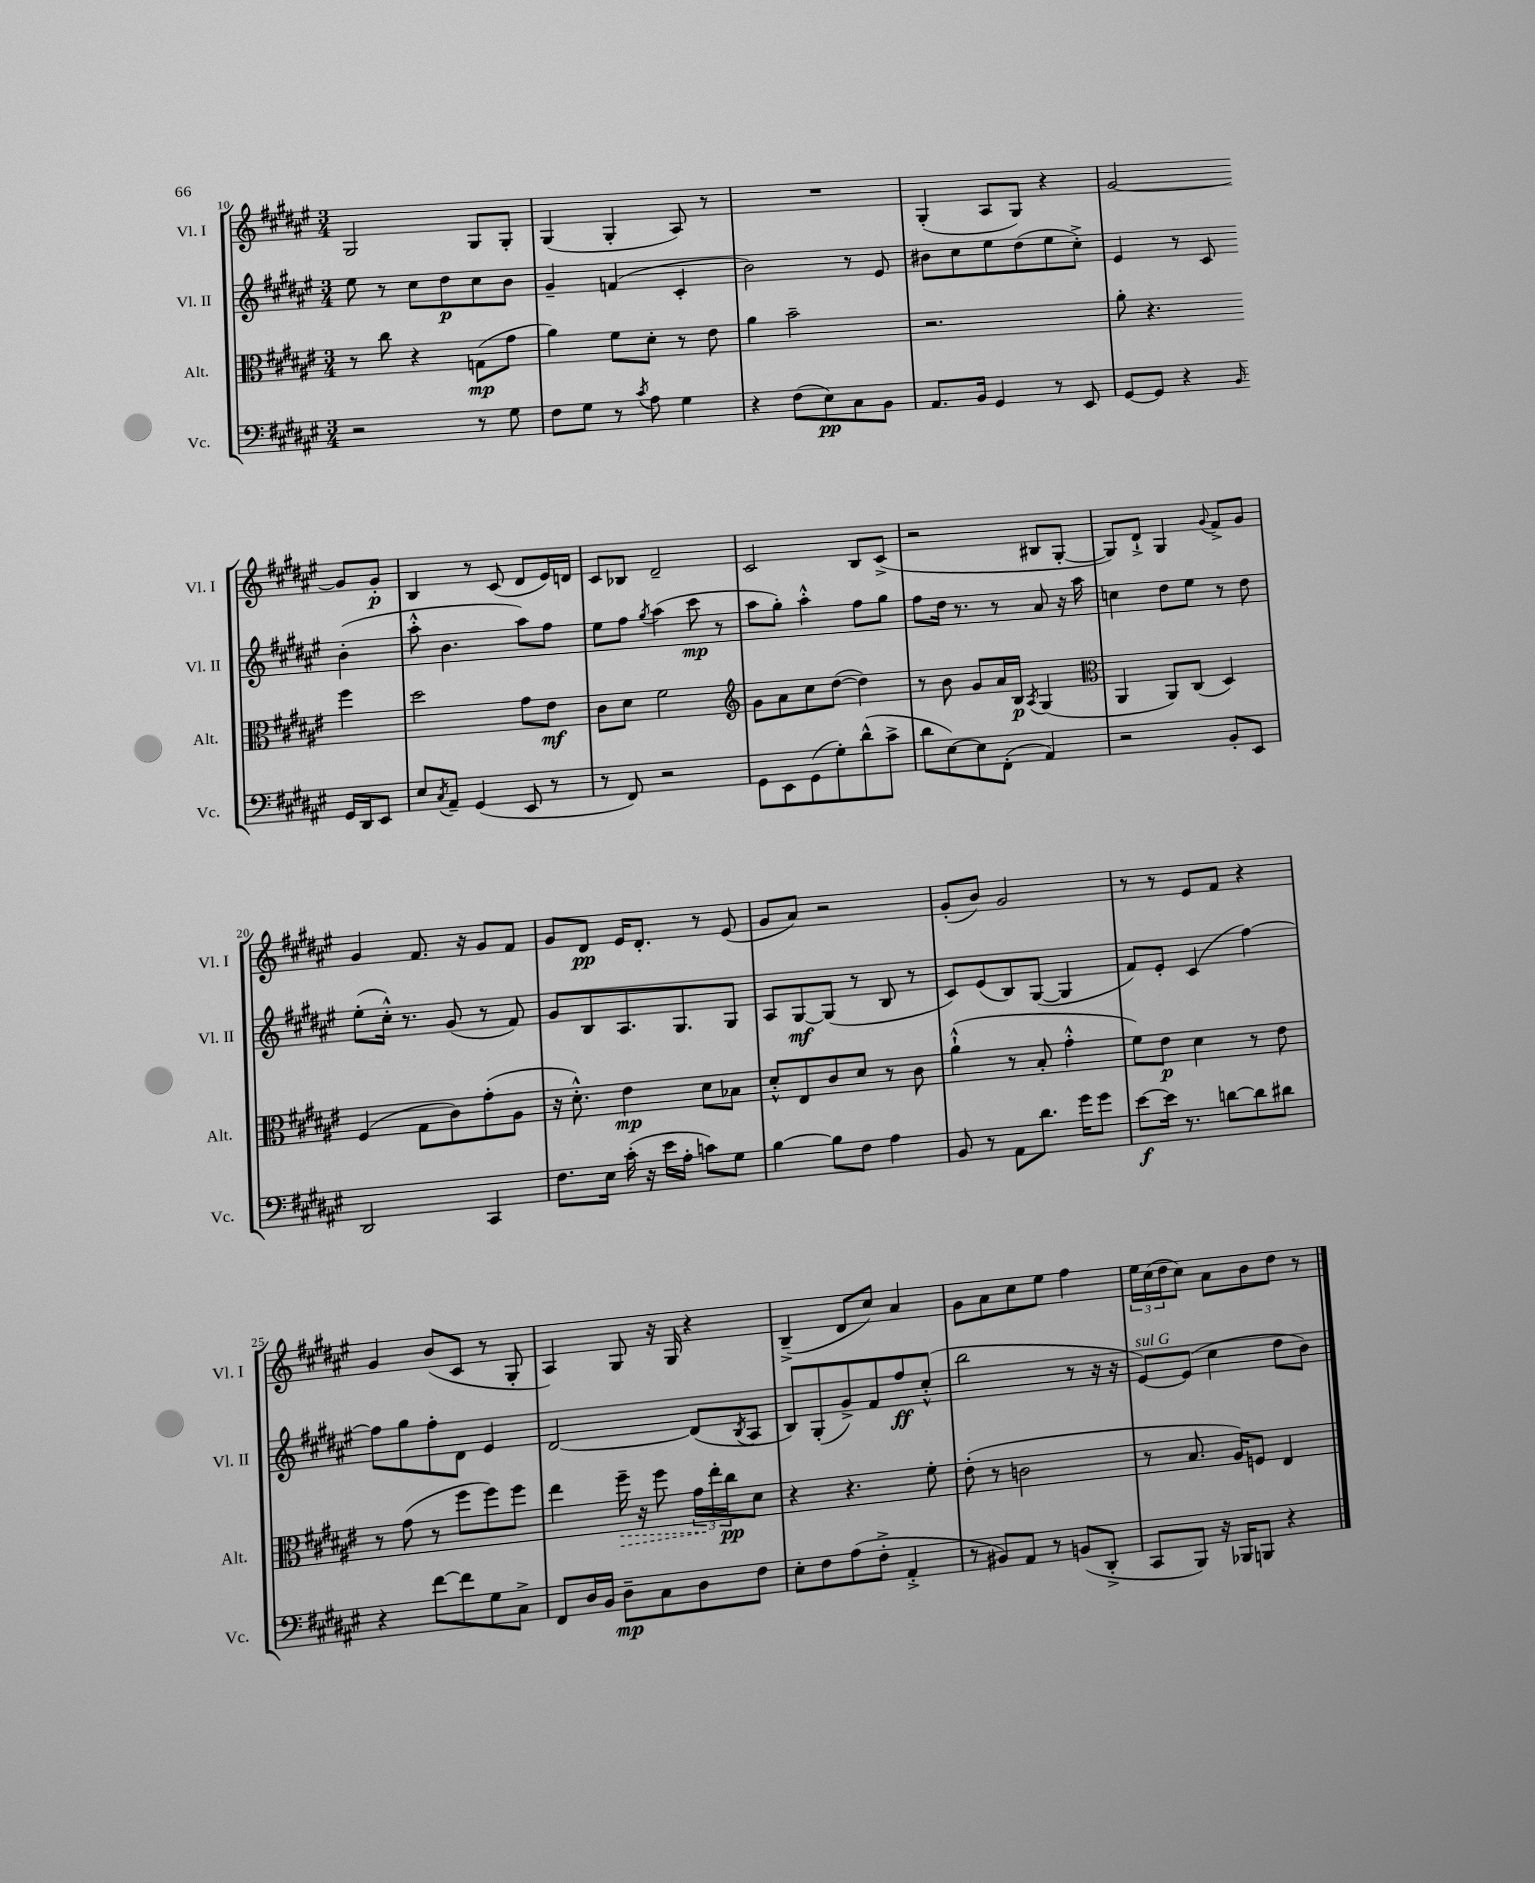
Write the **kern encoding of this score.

**kern	**kern	**kern	**kern
*staff4	*staff3	*staff2	*staff1
*clefF4	*clefC3	*clefG2	*clefG2
*k[f#c#g#d#a#e#]	*k[f#c#g#d#a#e#]	*k[f#c#g#d#a#e#]	*k[f#c#g#d#a#e#]
*M3/4	*M3/4	*M3/4	*M3/4
2r	8r	8ee#\	2G#/
.	8cc#\	8r	.
.	4r	8cc#\L	.
.	.	8dd#\	.
8r	(8G\L	8cc#\	8G#/L
8G#\	8g#\J	8b\J	8G#'/J
=	=	=	=
8F#\L	4a#\)	4g#~/	(4G#/
8G#\J	.	.	.
8r	8f#\L	(4f/	4G#'/
8qc#/	.	.	.
8A#\	8d#'\J	.	.
4G#\	8r	4c#'/	8A#/)
.	8e#\	.	8r
=	=	=	=
4r	4a#\	2b\)	2.r
(8F#\L	2b~\	.	.
8E#\)	.	.	.
8C#\	.	8r	.
8BB\J	.	8e#/	.
=	=	=	=
8.AA#/L	2.r	8b#\L	(4G#'/
.	.	8cc#\	.
16BB/Jk	.	.	.
4GG#/	.	8ee#\	8A#/L
.	.	(8dd#\	8G#/J)
8r	.	8ee#\	4r
8EE#/	.	8cc#'^\J)	.
=	=	=	=
[8GG#/L	8a#'\	4e#/	[2g#/
8GG#/]J	4.r	.	.
4r	.	8r	.
.	.	8c#/	.
16qqBB/	.	.	.
16GG#/LL	4ff#\	(4b'\	8g#/]L
16DD#/J	.	.	.
8EE#/J	.	.	8g#'/J
=	=	=	=
8E#/L	2dd#\	8aa#'^^\	4B/
8qC#/	.	.	.
8AA#~/J	.	4.b\	.
(4GG#/	.	.	8r
.	.	.	(8c#/
8EE#/	8g#\L	8aa#\L)	8d#/L
8r	8e#\J	8ff#\J	16e#/L)
.	.	.	16d/JJ
=	=	=	=
8r	8c#\L	8ee#\L	8c#/L
8FF#/)	8d#\J	8ff#\J	8B-/J
.	.	8qgg#/	.
2r	2f#\	(4aa#\	2d#~/
.	.	8ccc#\	.
.	.	8r	.
=	=	=	=
*	*clefG2	*	*
8GG#\L	8g#\L	8aa#\L	2c#/
8EE#\	8a#\	8gg#'\J)	.
(8GG#\	8cc#\	4aa#'^^\	.
8G#'\)	([8dd#\J	.	.
(8d#^^\	4dd#\])	8ff#\L	8B/L
8c#^\J	.	8gg#\J	(8c#^/J
=	=	=	=
8d#\L	8r	8ff#\L	2r
[8E#\)	8b\	16dd#\Jk	.
.	.	8.r	.
8E#\]	8g#/L	.	.
(8FF#'\J	16a#/L	8r	.
.	16B/JJ	.	.
.	8qA#/	.	.
4AA#/)	(4G#/	8a#/	8B#/L
.	.	16r	[8G#'/J
.	.	16aa#\	.
=	=	=	=
*	*clefC3	*	*
2r	4AA#/	4cc\	8G#/]L)
.	.	.	8d#`^/J
.	8AA#/L)	8dd#\L	4G#/
.	(8C#/J	8ee#\J	.
.	.	.	8qqg#/
8BB'/L	4D#/)	8r	8f#^/L
8EE#/J	.	8dd#\	8g#/J
=	=	=	=
2DD#/	(4F#/	(8ee#'\L	4g#/
.	.	16cc#'^^\Jk)	.
.	.	8.r	.
.	8G#\L	.	8.f#/
.	8c#\)	(8g#/	.
.	.	.	16r
4CC#/	(8g#'\	8r	8g#/L
.	8A#\J	8f#/)	8f#/J
=	=	=	=
8.F#\L	16r	8g#/L	8g#/L
.	8.d#'^^\)	.	.
.	.	8B/	8d#/J
16E#\Jk	.	.	.
(16c#'\	4e#\	8.A#/	16e#/LK
16r	.	.	8.d#'/J
16e#\LL	.	.	.
16A#'\JJ	.	8.G#/	.
8c\L)	8d#\L	.	8r
8G#\J	8B-\J	8G#/J	(8e#/
=	=	=	=
[4B\	8d#'^^/L	8A#/L	8g#/L
.	8E#/	[8G#/	8a#/J)
8B\]L	8c#/	(8G#/]J	2r
8F#\J	8d#/J	8r	.
4A#\	8r	8B/	.
.	8c#\	8r	.
=	=	=	=
8BB/	(4a#`^^\	8c#/L)	(8g#'/L
8r	.	(8e#/	8b/J)
8AA#\L	8r	8B/)	2g#/
8.d#\J	8B'/	([8G#/J	.
.	4g#'^^\	4G#/]	.
16g#\LK	.	.	.
8g#\J	.	.	.
=	=	=	=
[8e#\L	8f#\L)	8f#/L)	8r
16e#\]Jk	8e#\J	8e#'/J	8r
8.r	.	.	.
.	4d#\	(4c#/	8e#/L
[8d\L	.	.	8f#/J
8d\]	8r	[4ff#\)	4r
8d#\J	8e#\	.	.
=	=	=	=
4r	8r	8ff#\]L	4g#/
.	(8g#\	8gg#\	.
[8f#\L	8r	8ff#'\	(8b/L
8f#\]	8ff#\L	8d#\J	8c#/J
8G#\	8ff#\)	4e#/	8r
8C#^\J	8ff#\J	.	8G#'/
=	=	=	=
8FF#/L	4ee#\	[2d#/	4A#/)
16D#/L	.	.	.
16BB/JJ	.	.	.
8D#~\L	16ff#~\	.	8G#/
.	16r	.	.
8C#\	8ff#\	.	16r
.	.	.	16G#/
8D#\	24g#\LL	(8d#/]L	4r
.	24ee#'\	.	.
.	24cc#\J	.	.
.	.	8qB/	.
8F#\J	8d#\J	8A#/J	.
=	=	=	=
8E#'\L	4r	8B/L)	(4B~^/
8F#\	.	(8G#'/	.
(8A#\	4.r	8g#^/)	8d#/L
8F#'^\J	.	8f#/	8cc#/J)
4AA#'^/	.	8ff#/	4a#/
.	8f#'\	(8cc#'^^/J	.
=	=	=	=
8r	(8e#'\	2bb\	8g#\L
8BB#/L)	8r	.	8a#\
8AA#/J	2c\	.	8cc#\
8r	.	.	8ee#\J
(8BB/L	.	8r	4ff#\
8DD#'^/J	.	16r	.
.	.	16r	.
=	=	=	=
8CC#/L	8r	[8e#/L)	24ee#\LL
.	.	.	(24cc#\
.	.	.	24dd#\J
8BBB/J)	8.B/	(8e#/]J	8cc#\J)
16r	.	4cc#\	8a#\L
16BBB-/LK	16A#/LK)	.	.
8BBB/J	8F/J	.	8b\
4r	4E#/	8dd#\L	8dd#\J
.	.	8b\J)	8r
==	==	==	==
*-	*-	*-	*-
